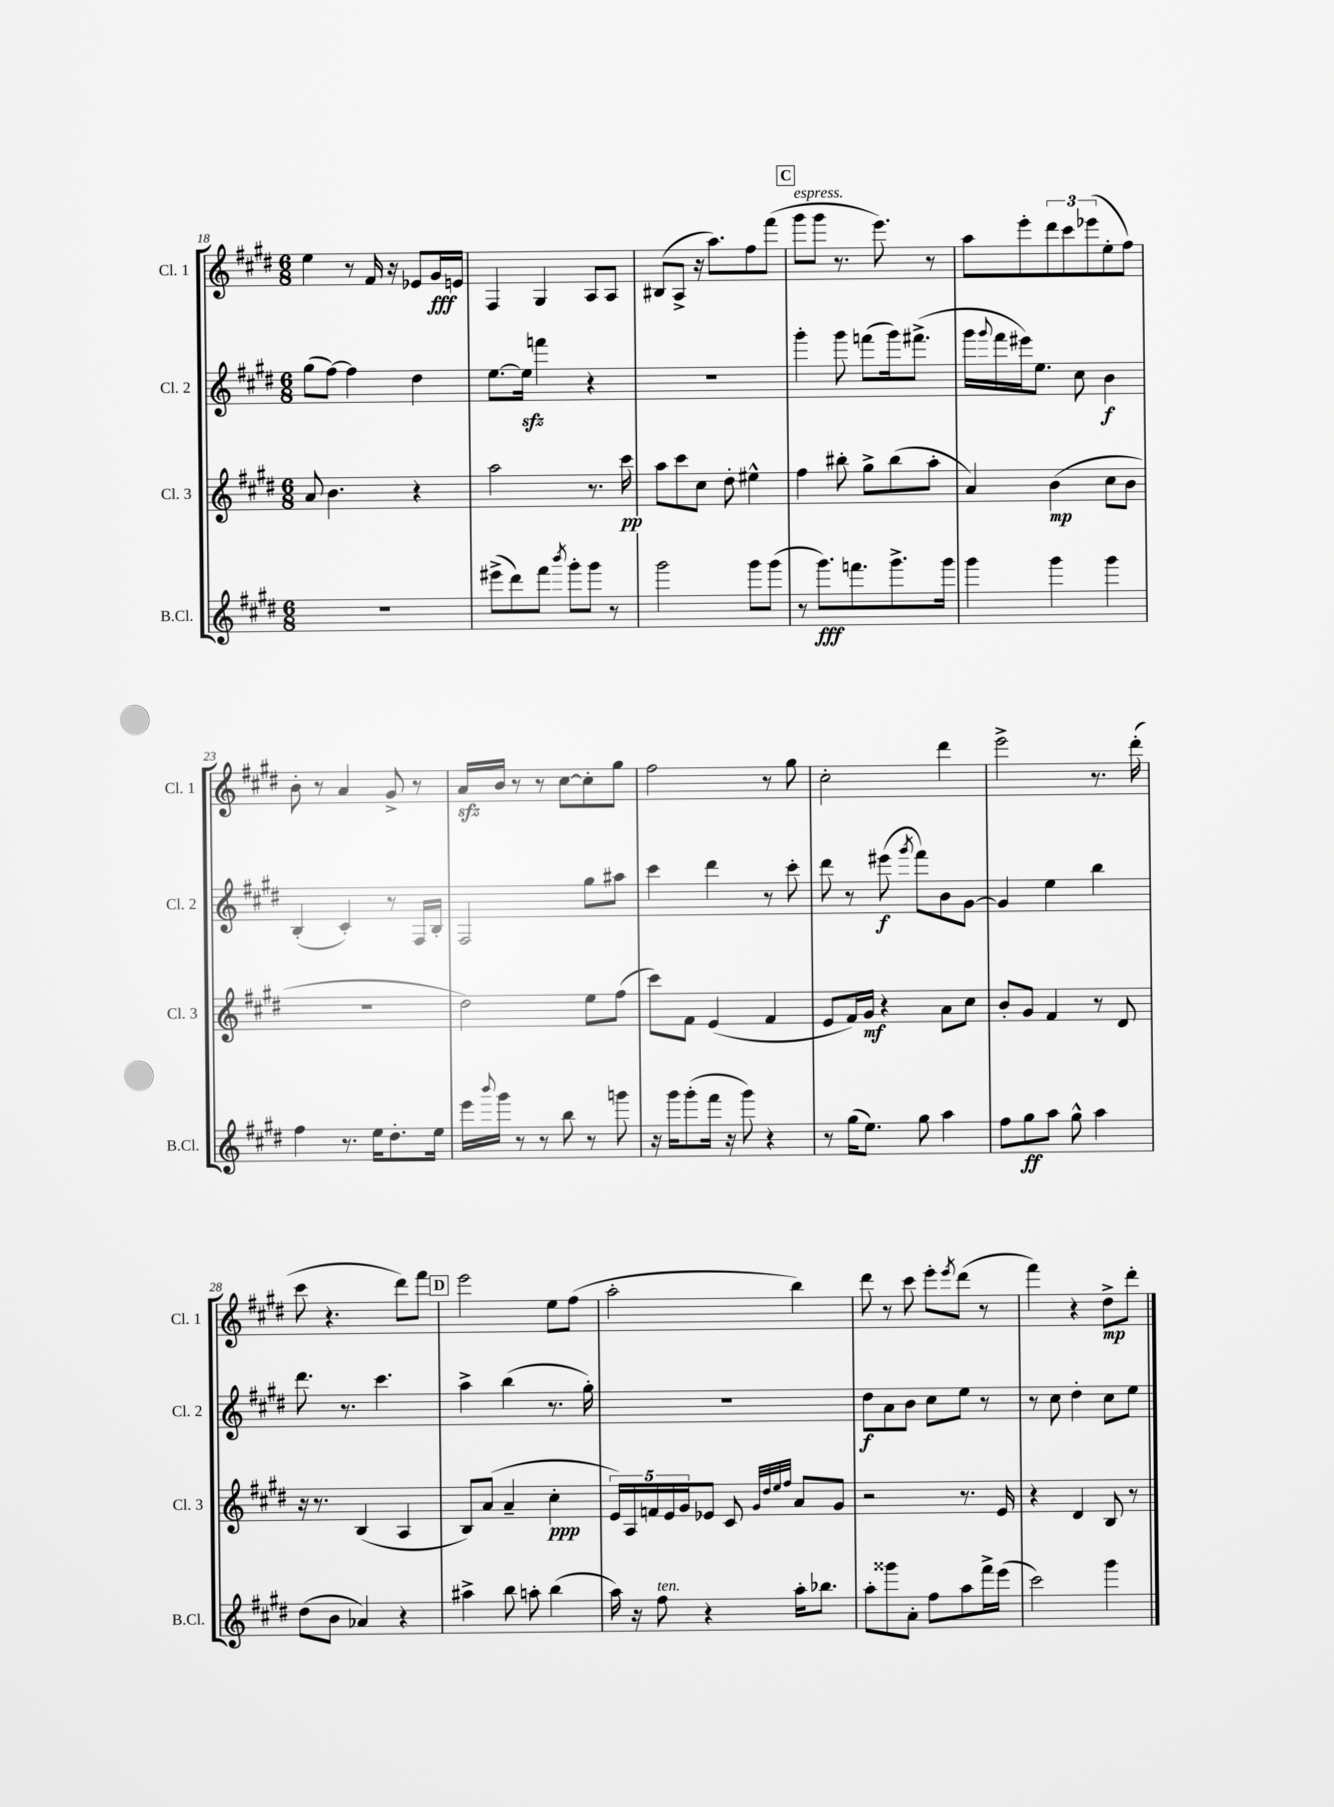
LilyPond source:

<<
\new StaffGroup <<
\new Staff = "s0" \with { instrumentName = "Cl. 1" shortInstrumentName = "Cl. 1" } {
    \clef treble \key e \major \numericTimeSignature \time 6/8
    e''4 r8 fis'16 r16 ees'8 gis'16\fff e'16 |
    fis4 gis4 a8 a8 |
    bis8( a8-> r16 a''8.) fis''8 fis'''8( |
    \mark \markup { \box "C" } gis'''8^\markup { \italic "espress." } gis'''8 r8. e'''8.) r8 |
    a''8 e'''8-. \tuplet 3/2 { dis'''8 cis'''8 ees'''8( } e''8-. fis''8) |
    b'8-. r8 a'4 gis'8-> r8 |
    a'16\sfz b'16 r8 r8 cis''8~ cis''8-. gis''8 |
    fis''2 r8 gis''8 |
    cis''2-. dis'''4 |
    e'''2-> r8. dis'''16-.( |
    cis'''8 r4. dis'''8) fis'''8 |
    \mark \markup { \box "D" } e'''2 e''8 fis''8( |
    a''2-. b''4) |
    dis'''8 r8 cis'''8 e'''8-. \acciaccatura { e'''8 } dis'''8( r8 |
    fis'''4) r4 dis''8->\mp dis'''8-. \bar "|." |
}
\new Staff = "s1" \with { instrumentName = "Cl. 2" shortInstrumentName = "Cl. 2" } {
    \clef treble \key e \major \numericTimeSignature \time 6/8
    gis''8( fis''8~) fis''4 dis''4 |
    e''8.~ e''16\sfz f'''4 r4 |
    R2. |
    \mark \markup { \box "C" } gis'''4-. gis'''8 f'''8( gis'''16) fis'''8.->( |
    gis'''16 \appoggiatura { gis'''8 } fis'''16 eis'''16) e''8. cis''8 b'4\f |
    b4-.( cis'4-.) r8 fis16 b16-. |
    fis2 gis''8 ais''8 |
    cis'''4 dis'''4 r8 cis'''8-. |
    dis'''8 r8 eis'''8\f( \acciaccatura { gis'''8 } fis'''8) b'8 gis'8~ |
    gis'4 e''4 b''4 |
    dis'''8. r8. cis'''4. |
    \mark \markup { \box "D" } a''4-> b''4( r8. gis''16-.) |
    R2. |
    dis''8\f a'8 b'8 cis''8 e''8 r8 |
    r8 cis''8 dis''4-. cis''8 e''8 \bar "|." |
}
\new Staff = "s2" \with { instrumentName = "Cl. 3" shortInstrumentName = "Cl. 3" } {
    \clef treble \key e \major \numericTimeSignature \time 6/8
    a'8 b'4. r4 |
    a''2 r8. cis'''16\pp |
    a''8 cis'''8 cis''8 dis''8-. eis''4-^ |
    \mark \markup { \box "C" } fis''4 bis''8-. gis''8-> bis''8( a''8-. |
    a'4) b'4\mp( cis''8 b'8 |
    R2. |
    dis''2) e''8 fis''8( |
    cis'''8) fis'8 e'4( fis'4 |
    e'8 fis'16) gis'16\mf r4 a'8 cis''8 |
    b'8-. gis'8 fis'4 r8 dis'8 |
    r16 r8. b4( a4 |
    \mark \markup { \box "D" } b8) a'8( a'4-- cis''4-.\ppp |
    \tuplet 5/4 { e'16) a16 f'16 e'16 gis'16 } ees'8 cis'8 \grace { gis'32 dis''32 e''32 fis''32 } a'8 gis'8 |
    r2 r8. e'16 |
    r4 dis'4 b8 r8 \bar "|." |
}
\new Staff = "s3" \with { instrumentName = "B.Cl." shortInstrumentName = "B.Cl." } {
    \clef treble \key e \major \numericTimeSignature \time 6/8
    R2. |
    eis'''8->( dis'''8) fis'''8 \acciaccatura { b'''8 } gis'''8-. gis'''8 r8 |
    gis'''2 gis'''8 gis'''8( |
    \mark \markup { \box "C" } r8 gis'''8.\fff) f'''8. gis'''8.-> gis'''16 |
    gis'''4 gis'''4 gis'''4 |
    fis''4 r8. e''16 dis''8.-. e''16 |
    e'''16 \appoggiatura { b'''8 } gis'''16 r8 r8 b''8 r8 g'''8 |
    r16 gis'''16 gis'''8-.( fis'''16 r16 gis'''8) r4 |
    r8 gis''16( e''8.) gis''8 a''4 |
    fis''8 gis''8\ff a''8 gis''8-^ a''4 |
    dis''8( b'8 aes'4) r4 |
    \mark \markup { \box "D" } ais''4-> b''8 a''8-. b''4( |
    a''16) r16 fis''8^\markup { \italic "ten." } r4 a''16-. bes''8. |
    a''8-. gisis'''8 a'8-. fis''8 a''8 fis'''16-> e'''16( |
    cis'''2) gis'''4 \bar "|." |
}
>>
>>
\layout { \context { \Score currentBarNumber = #18 } }
